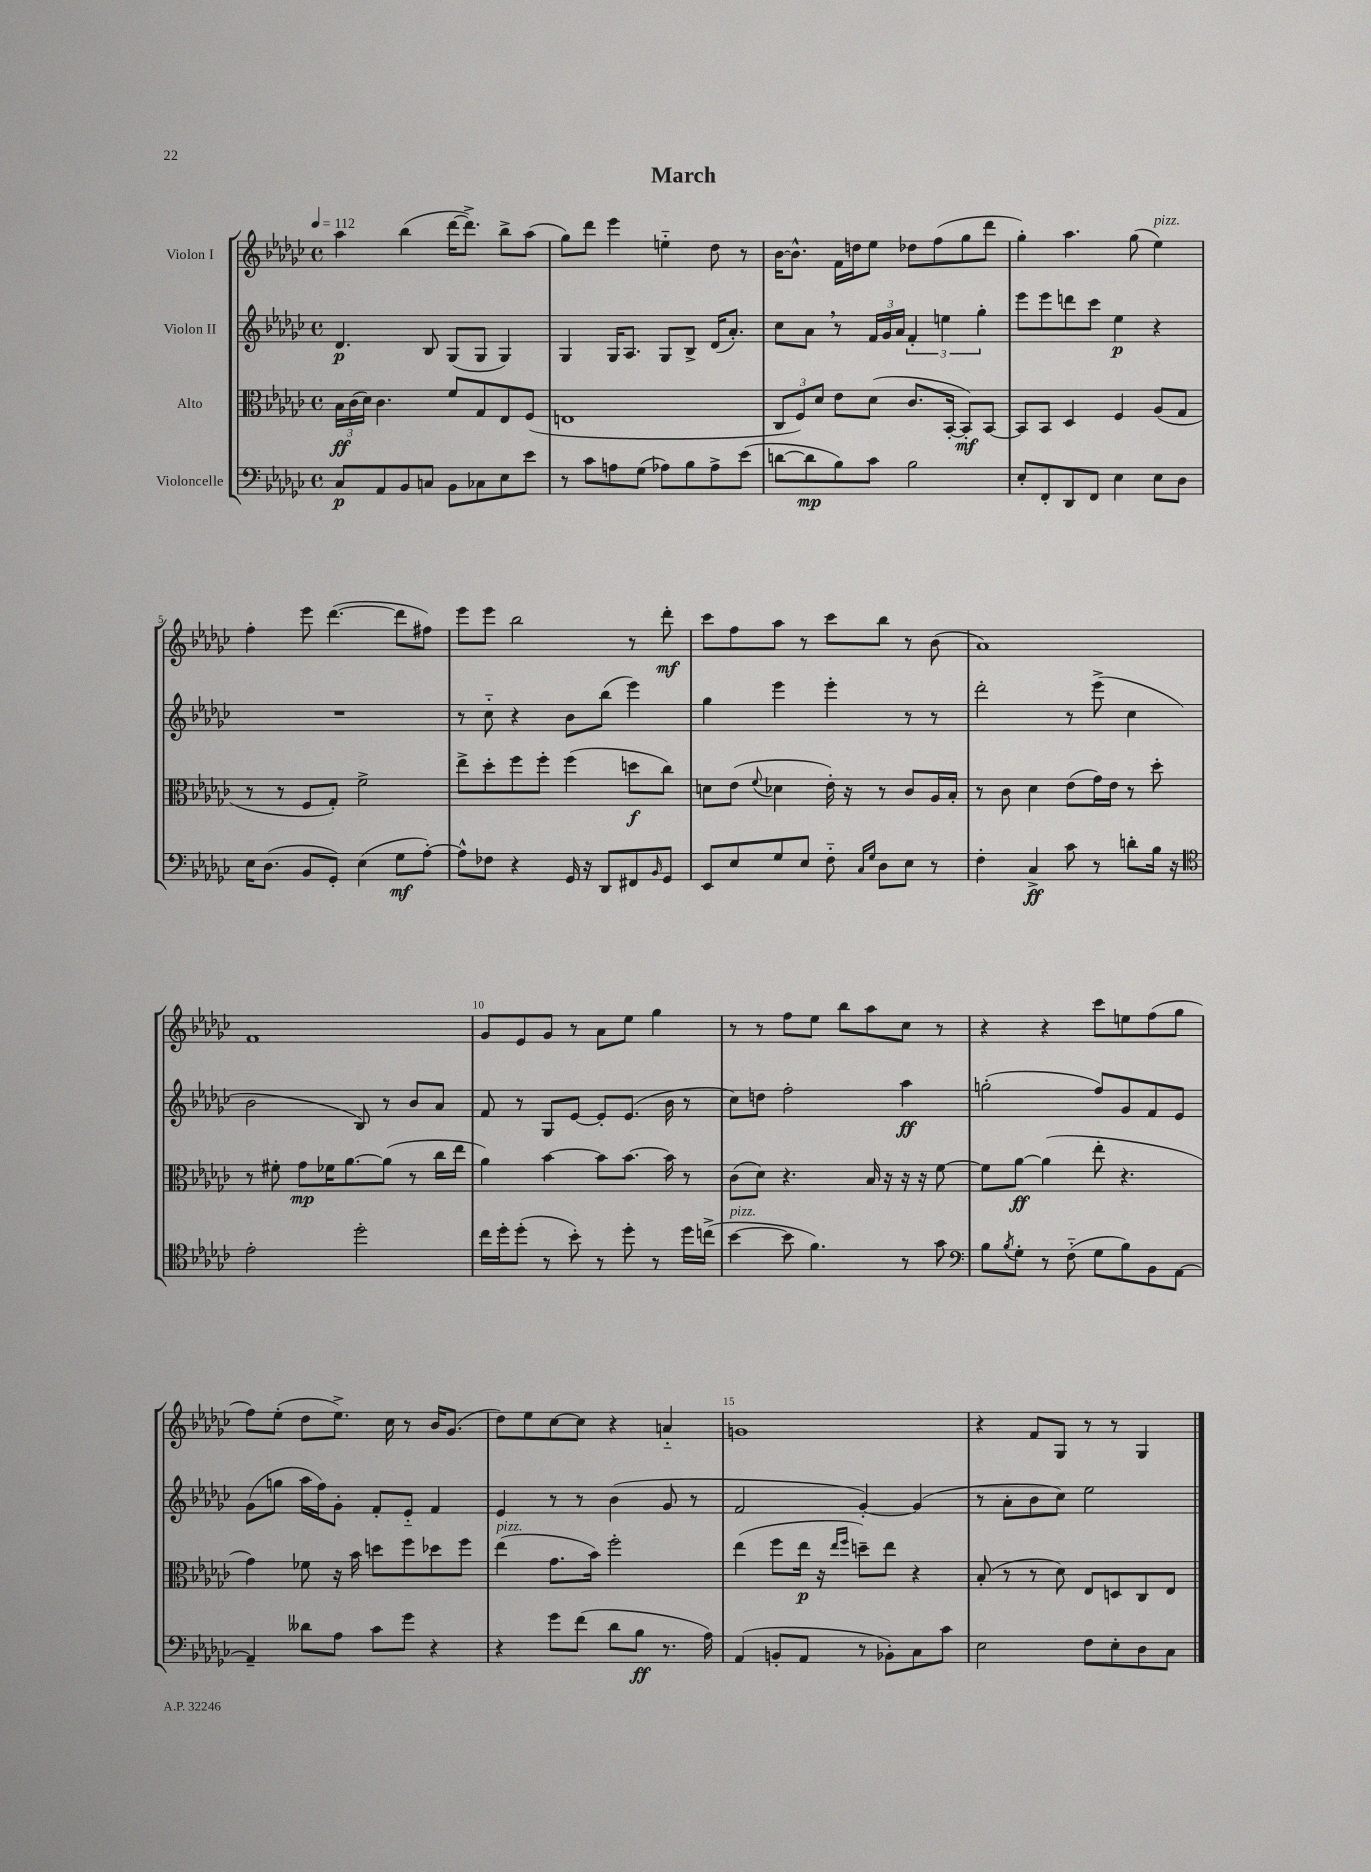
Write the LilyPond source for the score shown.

\header { title = "March" }
<<
\new StaffGroup <<
\new Staff = "s0" \with { instrumentName = "Violon I" } {
    \clef treble \key ges \major \defaultTimeSignature \time 4/4 \tempo 4 = 112
    aes''4 bes''4( des'''16~ des'''8.->) bes''8-> aes''8( |
    ges''8) des'''8 ees'''4 e''4-_ des''8 r8 |
    bes'16~ bes'8.-^ f'16 d''16 ees''8 des''8 f''8( ges''8 des'''8 |
    ges''4-.) aes''4. ges''8( ees''4^\markup { \italic "pizz." }) |
    f''4-. ees'''8 des'''4.~( des'''8 fis''8) |
    ees'''8 ees'''8 bes''2 r8 des'''8-.\mf |
    ces'''8 f''8 aes''8 r8 ces'''8 bes''8 r8 bes'8( |
    aes'1) |
    f'1 |
    ges'8 ees'8 ges'8 r8 aes'8 ees''8 ges''4 |
    r8 r8 f''8 ees''8 bes''8 aes''8 ces''8 r8 |
    r4 r4 ces'''8 e''8 f''8( ges''8 |
    f''8) ees''8-.( des''8 ees''8.->) ces''16 r8 bes'16 ges'8.( |
    des''8) ees''8 ces''8~ ces''8 r4 a'4-_ |
    g'1 |
    r4 f'8 ges8 r8 r8 ges4 \bar "|." |
}
\new Staff = "s1" \with { instrumentName = "Violon II" } {
    \clef treble \key ges \major \defaultTimeSignature \time 4/4
    des'4.\p bes8 ges8( ges8 ges4) |
    ges4 ges16 aes8. ges8 bes8-> des'16( aes'8.-.) |
    ces''8 aes'8 \breathe r8 \tuplet 3/2 { f'16 ges'16 aes'16 } \tuplet 3/2 { f'4-. e''4 ges''4-. } |
    ees'''8 ees'''8 d'''8 ces'''8 ees''4\p r4 |
    R1 |
    r8 ces''8-_ r4 bes'8 bes''8( ees'''4) |
    ges''4 ees'''4 ees'''4-. r8 r8 |
    des'''2-. r8 ees'''8->( ces''4 |
    bes'2 bes8) r8 bes'8 aes'8 |
    f'8 r8 ges8 ees'8~ ees'8-. ees'8.( bes'16 r8 |
    ces''8) d''8 f''2-. aes''4\ff |
    g''2-.( f''8) ges'8 f'8 ees'8 |
    ges'8( g''8 aes''16 f''16) ges'8-. f'8-. ees'8-_ f'4 |
    ees'4 r8 r8 bes'4( ges'8 r8 |
    f'2 ges'4~-.) ges'4( |
    r8 aes'8-. bes'8 ces''8) ees''2 \bar "|." |
}
\new Staff = "s2" \with { instrumentName = "Alto" } {
    \clef alto \key ges \major \defaultTimeSignature \time 4/4
    \tuplet 3/2 { bes16\ff ces'16( des'16) } ces'4. f'8 ges8 ees8 f8( |
    e1 |
    \tuplet 3/2 { ces8 f8) des'8 } ees'8 des'8( ces'8. bes,16~-. bes,8-.\mf) bes,8~ |
    bes,8 bes,8 des4 f4 aes8( ges8 |
    r8 r8 f8 ges8-.) f'2-> |
    ees''8-> des''8-. f''8 f''8-. f''4( d''8\f ces''8) |
    d'8 ees'8( \appoggiatura { f'8 } des'4 ees'16-.) r16 r8 ces'8 aes16 bes16-. |
    r8 ces'8 des'4 ees'8( ges'16) ees'16 r8 des''8-. |
    r8 fis'8-. ges'8\mp fes'16 aes'8.~ aes'8( r8 ces''16 ees''16 |
    aes'4) bes'4~ bes'8 bes'8.~ bes'16 r8 |
    ces'8( des'8) r4. bes16 r16 r16 r16 f'8~ |
    f'8 aes'8~\ff aes'4( ees''8-. r4. |
    ges'4) fes'8 r16 bes'16 d''8 f''8 des''8 f''8 |
    ees''4^\markup { \italic "pizz." }( ges'8. bes'16) f''2-. |
    ees''4( f''8 ees''16\p r16 \grace { ees''16 f''16 } d''8--) ees''8 r4 |
    bes8-.( r8 r8 des'8) ees8 d8 ces8 ees8 \bar "|." |
}
\new Staff = "s3" \with { instrumentName = "Violoncelle" } {
    \clef bass \key ges \major \defaultTimeSignature \time 4/4
    ces8\p aes,8 bes,8 c8 bes,8 ces8 ees8 ees'8 |
    r8 ces'8 a8 ges8( aes8) bes8 aes8-> ees'8( |
    d'8~ d'8\mp bes8) ces'8 bes2 |
    ees8-. f,8-. des,8 f,8 ees4 ees8 des8 |
    ees16 des8.( bes,8 ges,8-.) ees4( ges8\mf aes8~-.) |
    aes8-^ fes8 r4 ges,16 r16 des,8 fis,8 \grace { bes,16 } ges,8 |
    ees,8 ees8 ges8 ees8 f8-_ \grace { ces16 ges16 } des8 ees8 r8 |
    f4-. ces4->\ff ces'8 r8 d'8-. bes16 r16 |
    \clef tenor ees'2-. des''2-. |
    ces''16 des''16-. des''8-.( r8 bes'8-.) r8 des''8-. r8 des''16 c''16->( |
    bes'4~^\markup { \italic "pizz." } bes'8 f'4.) r8 ges'8 |
    \clef bass bes8 \acciaccatura { bes8 } ges8-. r8 f8-_( ges8 bes8) bes,8 aes,8~ |
    aes,4-- deses'8 aes8 ces'8 ges'8 r4 |
    r4 ges'8 f'8( des'8 bes8\ff r8. aes16) |
    aes,4( b,8-. aes,8 r8 bes,8-.) ces8 ces'8 |
    ees2 f8 ees8-. des8 ces8 \bar "|." |
}
>>
>>
\layout { \context { \Score \override BarNumber.break-visibility = ##(#f #t #t) barNumberVisibility = #(every-nth-bar-number-visible 5) } }
